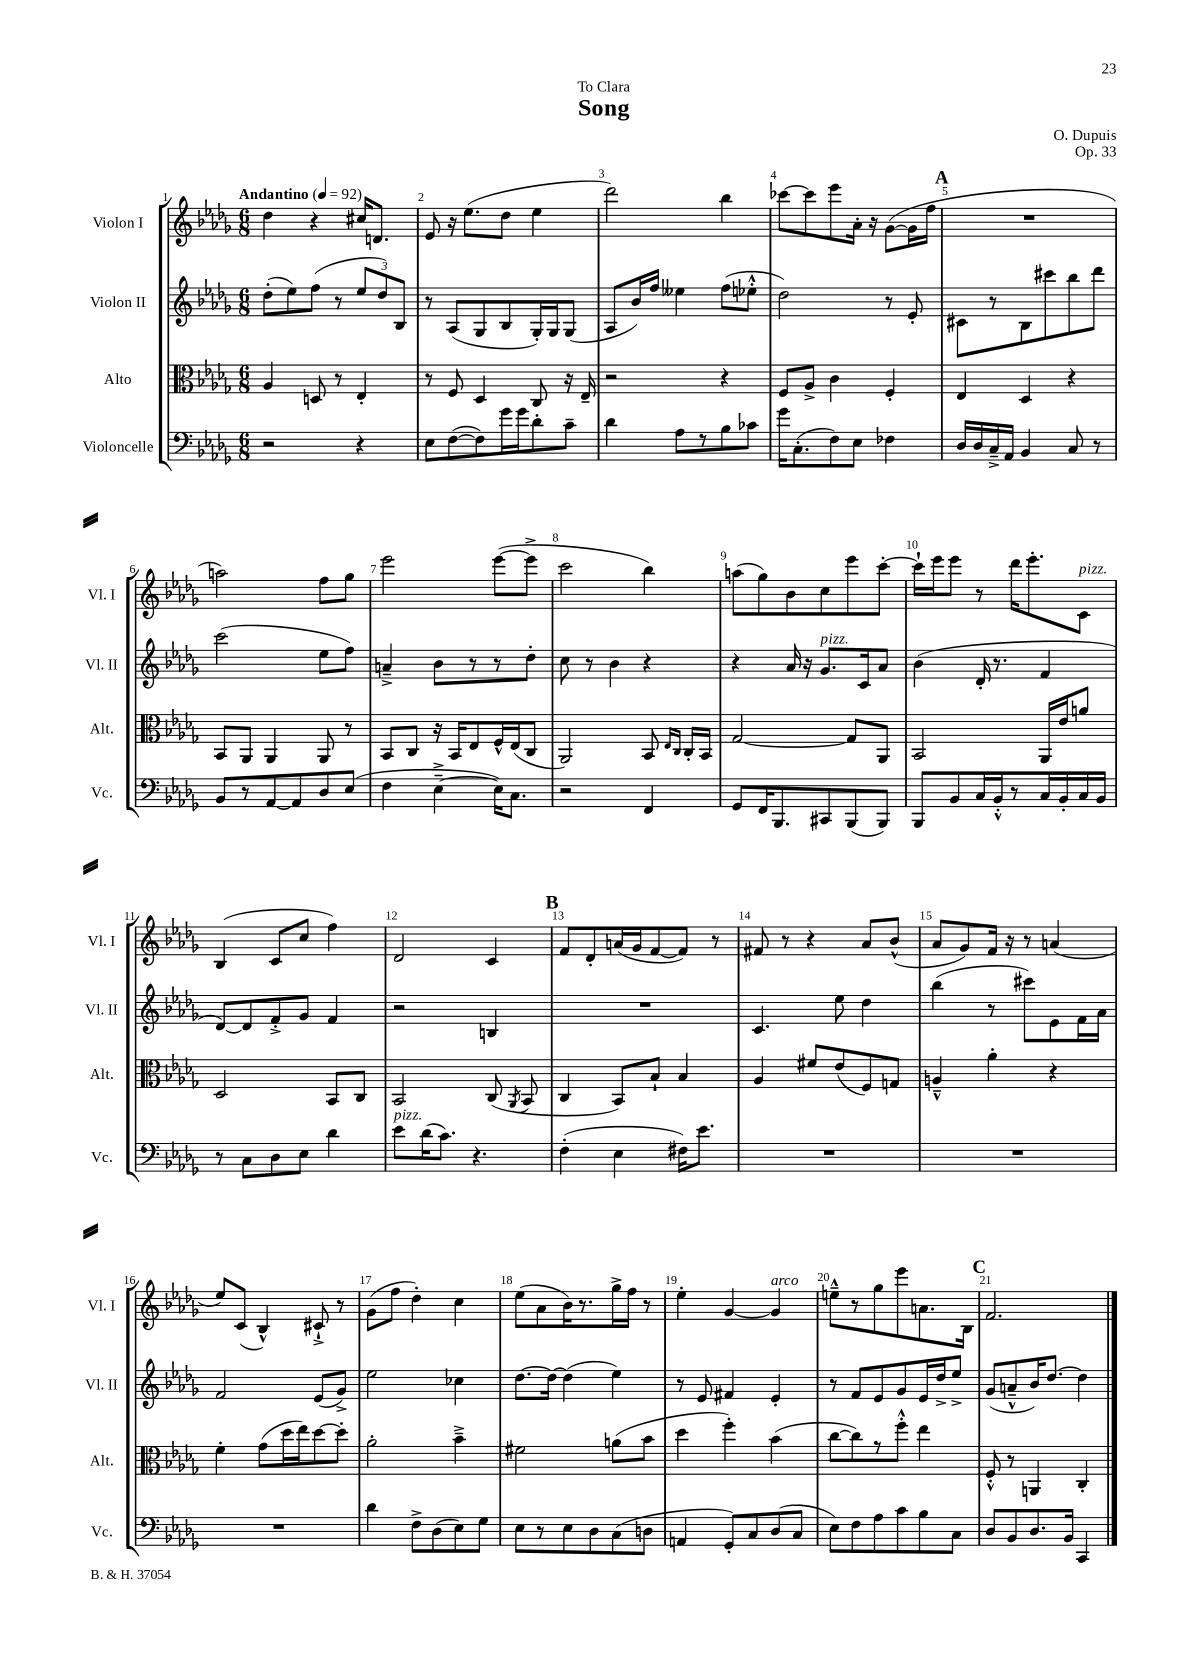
\header { title = "Song" composer = "O. Dupuis" dedication = "To Clara" opus = "Op. 33" }
<<
\new StaffGroup <<
\new Staff = "s0" \with { instrumentName = "Violon I" shortInstrumentName = "Vl. I" } {
    \clef treble \key des \major \numericTimeSignature \time 6/8 \tempo "Andantino" 4 = 92
    \autoBeamOff des''4 r4 cis''16[ d'8.] |
    ees'8 r16 ees''8.[( des''8] ees''4 |
    des'''2) bes''4 |
    ces'''8[~ ces'''8 ees'''8 aes'16]-. r16 ges'8[~( ges'16 f''16] |
    \mark \markup { \bold "A" } R2. |
    a''2) f''8[ ges''8] |
    ees'''2 ees'''8[~( ees'''8]-> |
    c'''2 bes''4) |
    a''8[( ges''8) bes'8 c''8 ees'''8 c'''8]~-. |
    c'''16[-! ees'''16 ees'''8] r8 des'''16[ ees'''8.-. c'8]^\markup { \italic "pizz." } |
    bes4( c'8[ c''8] f''4) |
    des'2 c'4 |
    \mark \markup { \bold "B" } f'8[ des'8-. a'16( ges'16 f'8~ f'8]) r8 |
    fis'8 r8 r4 aes'8[ bes'8]-^( |
    aes'8[ ges'8) f'16] r16 r8 a'4( |
    ees''8[) c'8]( bes4-^) cis'8-!-> r8 |
    ges'8[( f''8] des''4-.) c''4 |
    ees''8[( aes'8 bes'16) r8. ges''16-> f''16] r8 |
    ees''4-. ges'4~ ges'4^\markup { \italic "arco" } |
    e''8[---^ r8 ges''8 ees'''8 a'8. bes16] |
    \mark \markup { \bold "C" } f'2. \bar "|." |
}
\new Staff = "s1" \with { instrumentName = "Violon II" shortInstrumentName = "Vl. II" } {
    \clef treble \key des \major \numericTimeSignature \time 6/8
    \autoBeamOff des''8[-.( ees''8) f''8]( r8 \tuplet 3/2 { ees''8[ des''8) bes8] } |
    r8 aes8[( ges8 bes8 ges16-.) ges16 ges8]( |
    aes8[ bes'16) f''16] eeses''4 f''8[( ees''8]-.-^ |
    des''2) r8 ees'8-. |
    \mark \markup { \bold "A" } cis'8[ r8 bes8 cis'''8 bes''8 des'''8] |
    c'''2( ees''8[ f''8]) |
    a'4---> bes'8[ r8 r8 des''8]-. |
    c''8 r8 bes'4 r4 |
    r4 aes'16 r16 ges'8.[^\markup { \italic "pizz." } c'16 aes'8] |
    bes'4( des'16-. r8. f'4 |
    des'8[~) des'8 f'8-.-> ges'8] f'4 |
    r2 b4 |
    \mark \markup { \bold "B" } R2. |
    c'4. ees''8 des''4 |
    bes''4( r8 cis'''8[) ees'8 f'16 aes'16] |
    f'2 ees'8[( ges'8]->) |
    ees''2 ces''4 |
    des''8.[~ des''16]~ des''4( ees''4) |
    r8 ees'8 fis'4 ees'4-. |
    r8 f'8[ ees'8 ges'8 ees'16 des''16-> ees''8]-> |
    \mark \markup { \bold "C" } ges'8[( a'8---^ bes'16) des''8.]~ des''4 \bar "|." |
}
\new Staff = "s2" \with { instrumentName = "Alto" shortInstrumentName = "Alt." } {
    \clef alto \key des \major \numericTimeSignature \time 6/8
    \autoBeamOff aes4 d8 r8 ees4-. |
    r8 f8 des4 c8 r16 ees16-- |
    r2 r4 |
    f8[ aes8]-> c'4 f4-. |
    \mark \markup { \bold "A" } ees4 des4 r4 |
    bes,8[ aes,8] aes,4 aes,8 r8 |
    bes,8[ c8] r16 bes,16[ ees8 f16-^ ees16( c8] |
    aes,2) bes,8 \grace { ees16[ c16] } c16[-. bes,16] |
    ges2~ ges8[ aes,8] |
    bes,2 aes,16[ ees'16 a'8] |
    des2 bes,8[ c8] |
    bes,2 c8( \acciaccatura { aes,8 } bes,8 |
    \mark \markup { \bold "B" } c4 bes,8[) bes8]-! bes4 |
    aes4 fis'8[ ees'8( f8) g8] |
    a4---^ aes'4-. r4 |
    f'4-. ges'8[( des''16 ees''16) des''8~ des''8]-. |
    aes'2-. bes'4---> |
    fis'2 a'8[( bes'8] |
    des''4 f''4-.) bes'4( |
    c''8[~ c''8) r8 f''8]-.-^ ees''4 |
    \mark \markup { \bold "C" } f8-.-^ r8 a,4 c4-. \bar "|." |
}
\new Staff = "s3" \with { instrumentName = "Violoncelle" shortInstrumentName = "Vc." } {
    \clef bass \key des \major \numericTimeSignature \time 6/8
    \autoBeamOff r2 r4 |
    ees8[ f8~( f8) ges'16 ges'16 des'8-. c'8]-- |
    des'4 aes8[ r8 bes8 ces'8] |
    ges'16[ c8.-.( f8) ees8] fes4 |
    \mark \markup { \bold "A" } des16[ des16 c16---> aes,16] bes,4 c8 r8 |
    bes,8[ r8 aes,8~ aes,8 des8 ees8]( |
    f4 ees4~---> ees16[) c8.] |
    r2 f,4 |
    ges,8[ f,16 bes,,8. cis,8 bes,,8( bes,,8]) |
    bes,,8[ bes,8 c16 bes,16-.-^ r8 c16 bes,16-. c16 bes,16] |
    r8 c8[ des8 ees8] des'4 |
    ees'8[^\markup { \italic "pizz." } des'16( c'8.]) r4. |
    \mark \markup { \bold "B" } f4-.( ees4 fis16[) ees'8.] |
    R2. |
    R2. |
    R2. |
    des'4 f8[-> des8( ees8) ges8] |
    ees8[ r8 ees8 des8 c8( d8] |
    a,4 ges,8[-.) c8 des8( c8] |
    ees8[) f8 aes8 c'8 bes8 c8] |
    \mark \markup { \bold "C" } des8[ bes,8 des8. bes,16] c,4 \bar "|." |
}
>>
>>
\layout { \context { \Score \override BarNumber.break-visibility = ##(#f #t #t) barNumberVisibility = #all-bar-numbers-visible } }
